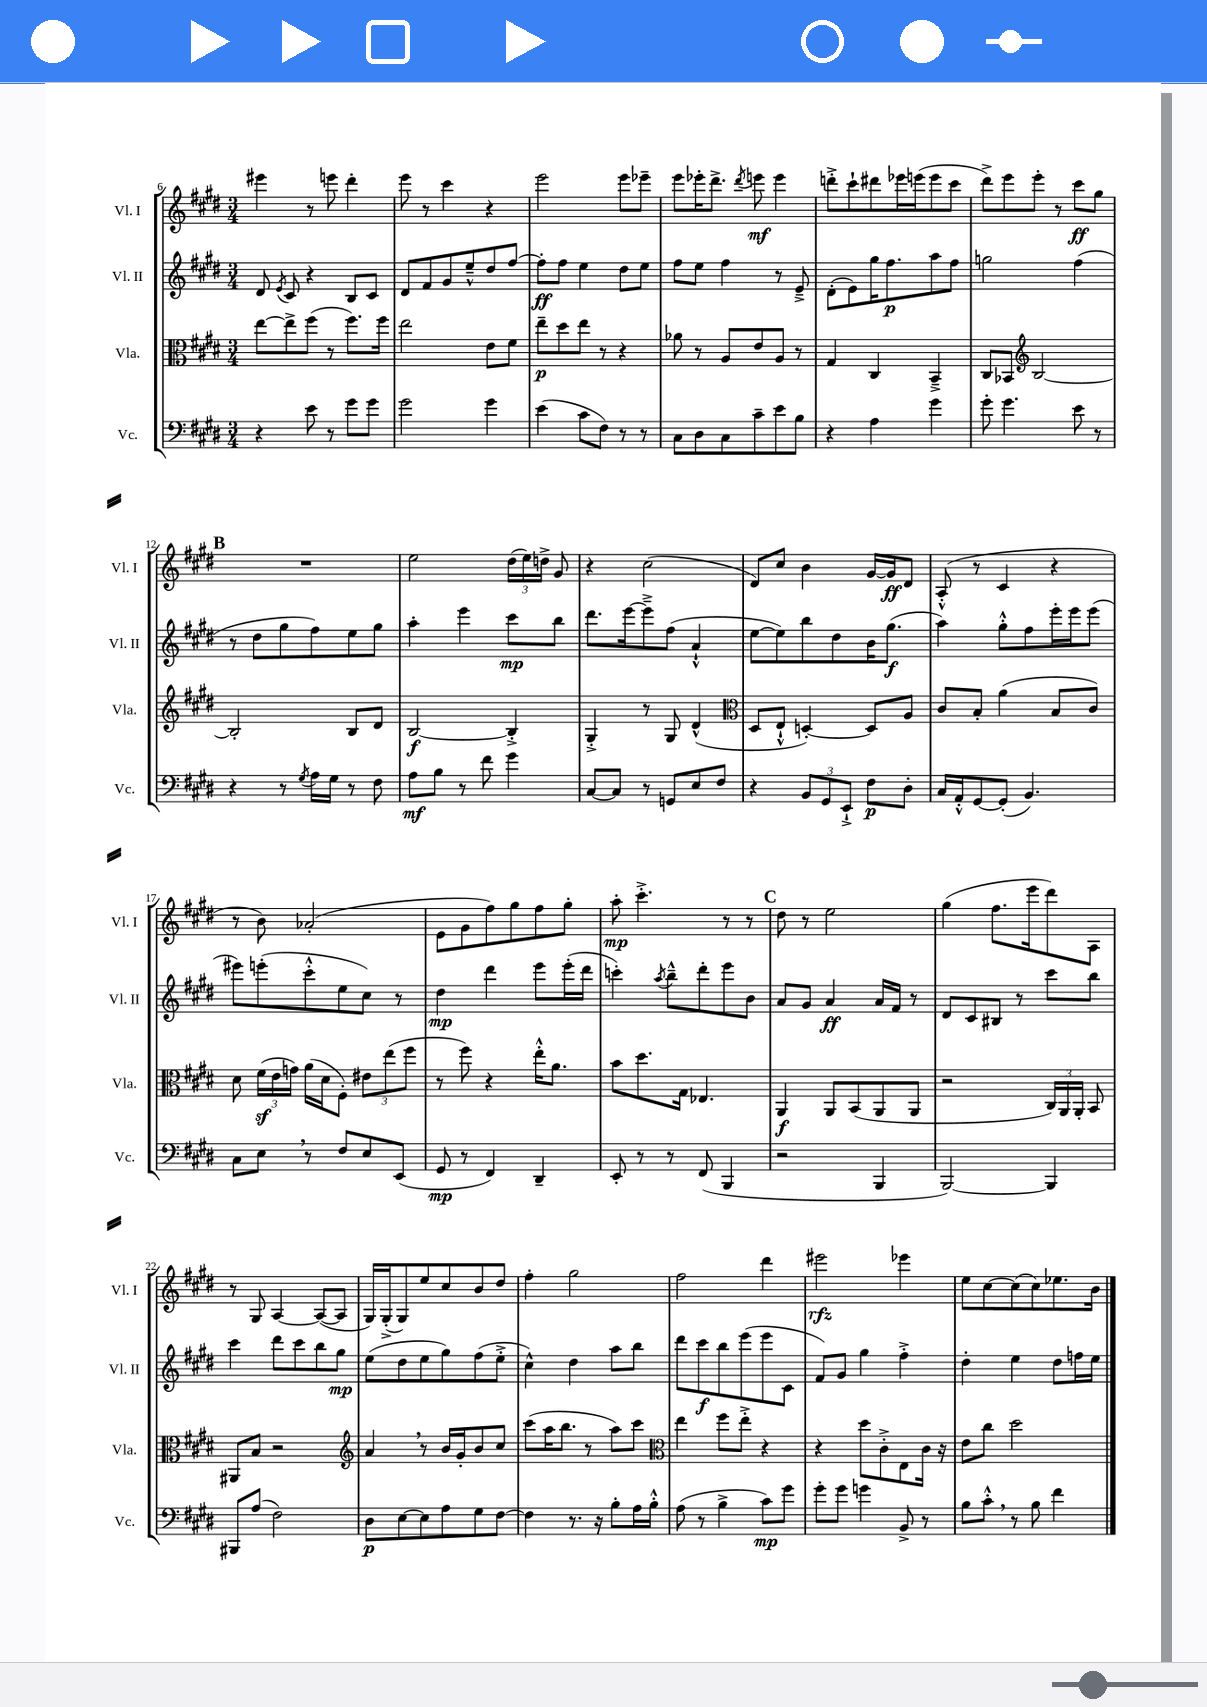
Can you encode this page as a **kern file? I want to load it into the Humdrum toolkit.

**kern	**kern	**kern	**kern
*staff4	*staff3	*staff2	*staff1
*clefF4	*clefC3	*clefG2	*clefG2
*k[f#c#g#d#]	*k[f#c#g#d#]	*k[f#c#g#d#]	*k[f#c#g#d#]
*M3/4	*M3/4	*M3/4	*M3/4
4r	[8ee	8d#	4eee#
.	.	8qe	.
.	8ee^]	8c#	.
8e	(8ff#	4r	8r
8r	8r	.	8eee
8g#	8.ff#)	8B	4ddd#'
8g#	.	8c#	.
.	16ff#	.	.
=	=	=	=
2g#	2ee	8d#	8eee
.	.	8f#	8r
.	.	8g#	4ccc#
.	.	8ee~^^	.
4g#	8e	8dd#	4r
.	8f#	[8ff#	.
=	=	=	=
(4e	8ee~	8ff#']	2eee
.	8dd#	8ff#	.
8c#	8ee	4ee	.
8F#)	8r	.	.
8r	4r	8dd#	8eee
8r	.	8ee	8eee-~
=	=	=	=
8C#	8a-	8ff#	8eee
8D#	8r	8ee	16eee-'
.	.	.	8.ddd#^
8C#	8A	4ff#	.
.	.	.	8qddd#
8c#~	8e	.	8eee
8e	8A	8r	4eee
8B	8r	8e~^	.
=	=	=	=
4r	4G#	(8d#'	8ddd'^
.	.	8e)	8ccc#`
4A	4C#	16gg#	8ddd#
.	.	8.ff#	.
.	.	.	16eee-
.	.	.	(16eee
4g#	4BB~^	8aa	8eee
.	.	8ff#	8ccc#
=	=	=	=
8g#'	8C#	2gg	8ddd#^)
4.g#	8BB-	.	8eee
*	*clefG2	*	*
.	[2B	.	8eee'
.	.	.	8r
8e	.	(4ff#	8ccc#
8r	.	.	8gg#
=	=	=	=
4r	2B']	8r	2.r
.	.	8dd#	.
8r	.	8gg#	.
8qG#	.	.	.
16A	.	8ff#)	.
16G#	.	.	.
8r	8B	8ee	.
8F#	8d#	8gg#	.
=	=	=	=
8A	[2B	4aa'	2ee
8B	.	.	.
8r	.	4eee	.
8f#	.	.	.
4g#	4B'^]	8ccc#	(24dd#
.	.	.	24ee)
.	.	.	24dd^
.	.	8bb	8g#
=	=	=	=
[8C#	4G#'^	8.ddd#	4r
8C#]	.	.	.
.	.	[16eee	.
8r	8r	8eee~^]	(2cc#
8GG	8G#	(8ff#	.
8E	(4d#^^	4a`^^	.
8F#	.	.	.
=	=	=	=
*	*clefC3	*	*
4r	8D#	[8ee	8d#)
.	8E`^^	8ee])	8cc#
12BB	[4D')	8bb	4b
12GG#	.	.	.
.	.	8dd#	.
12EE`^	.	.	.
8F#	8D]	16b	[16g#
.	.	(8.gg#	16g#]
8D#'	8A	.	8d#
=	=	=	=
16C#	8c#	4aa)	(8A'^^
16AA'^^	.	.	.
[8GG#	8B'	.	8r
(8GG#']	(4a	8gg#'^^	4c#
4.BB)	.	8ff#	.
.	8B	16eee'	4r
.	.	16eee	.
.	8c#)	(8eee	.
=	=	=	=
8C#	8d#	8eee#)	8r
8E	(24f#	(8eee'	8b)
.	24e	.	.
.	24g)	.	.
8r	(16a	8ccc#'^^	(2a-'
.	16d#	.	.
8F#	8F#')	8ee	.
8E	12e#	8cc#)	.
.	(12ee	.	.
(8EE	.	8r	.
.	12ff#	.	.
=	=	=	=
8GG#	8r	4dd#	8e
8r	8ff#)	.	8g#
4FF#)	4r	4ddd#	8ff#)
.	.	.	8gg#
4DD#~	16ee'^^	8eee	8ff#
.	8.a	.	.
.	.	(16eee'	8gg#'
.	.	16ddd#	.
=	=	=	=
8EE'	8b	4ccc')	8aa'
8r	8.dd#	.	4.ccc#'^
.	.	8qaa	.
8r	.	8bb~^^	.
.	16G#	.	.
(8FF#	4.E-	8ddd#'	.
4BBB	.	8eee	8r
.	.	8b	8r
=	=	=	=
2r	4AA	8a	8dd#
.	.	8g#	8r
.	8AA	4a	2ee
.	(8BB	.	.
4BBB	8AA	16a	.
.	.	16f#	.
.	8AA	8r	.
=	=	=	=
[2BBB)	2r	8d#	(4gg#
.	.	8c#	.
.	.	8B#	8.ff#
.	.	8r	.
.	.	.	16eee
4BBB]	24C#)	8ccc#	8ddd#)
.	24AA	.	.
.	24AA'	.	.
.	8BB	8bb	8A
=	=	=	=
8BBB#	8AA#	4ccc#	8r
(8A	8B	.	8G#
2F#)	2r	8ddd#	[4A
.	.	8ccc#	.
.	.	8bb	(8A_
.	.	8gg#	8A]
=	=	=	=
*	*clefG2	*	*
8D#	4a	(8ee	16G#)
.	.	.	(16G#'^
[8E	.	8dd#	8G#)
8E]	8r	8ee	8ee
8A	16b	8gg#)	8cc#
.	16g#'	.	.
8G#	8b	(8ff#	8b
[8F#	8cc#	8ee'^	8dd#
=	=	=	=
4F#]	(8ccc#	4cc#^^)	4ff#'
.	16aa	.	.
.	8.bb	.	.
8.r	.	4dd#	2gg#
.	8r	.	.
16r	.	.	.
8B'	8aa)	8aa	.
16A	8ccc#	8bb	.
16B'^^	.	.	.
=	=	=	=
*	*clefC3	*	*
(8A	4ee	8ddd#	2ff#
8r	.	8ccc#	.
4B^	8ff#	8bb	.
.	8ee'^	(8eee	.
8c#)	4r	8eee	4ddd#
8g#	.	8c#	.
=	=	=	=
8g#'	4r	8f#)	2eee#
8g#	.	8g#	.
4g	8dd#	4gg#	.
.	8c#'^	.	.
8BB^	8E	4ff#'^	4eee-
8r	16c#	.	.
.	16r	.	.
=	=	=	=
8B	8e	4dd#'	8ee
8c#'^^	8cc#	.	[8cc#
8r	2dd#	4ee	(8cc#]
8B	.	.	8cc#)
4f#	.	8dd#	8.ee-
.	.	16ff	.
.	.	16ee	16b
==	==	==	==
*-	*-	*-	*-
